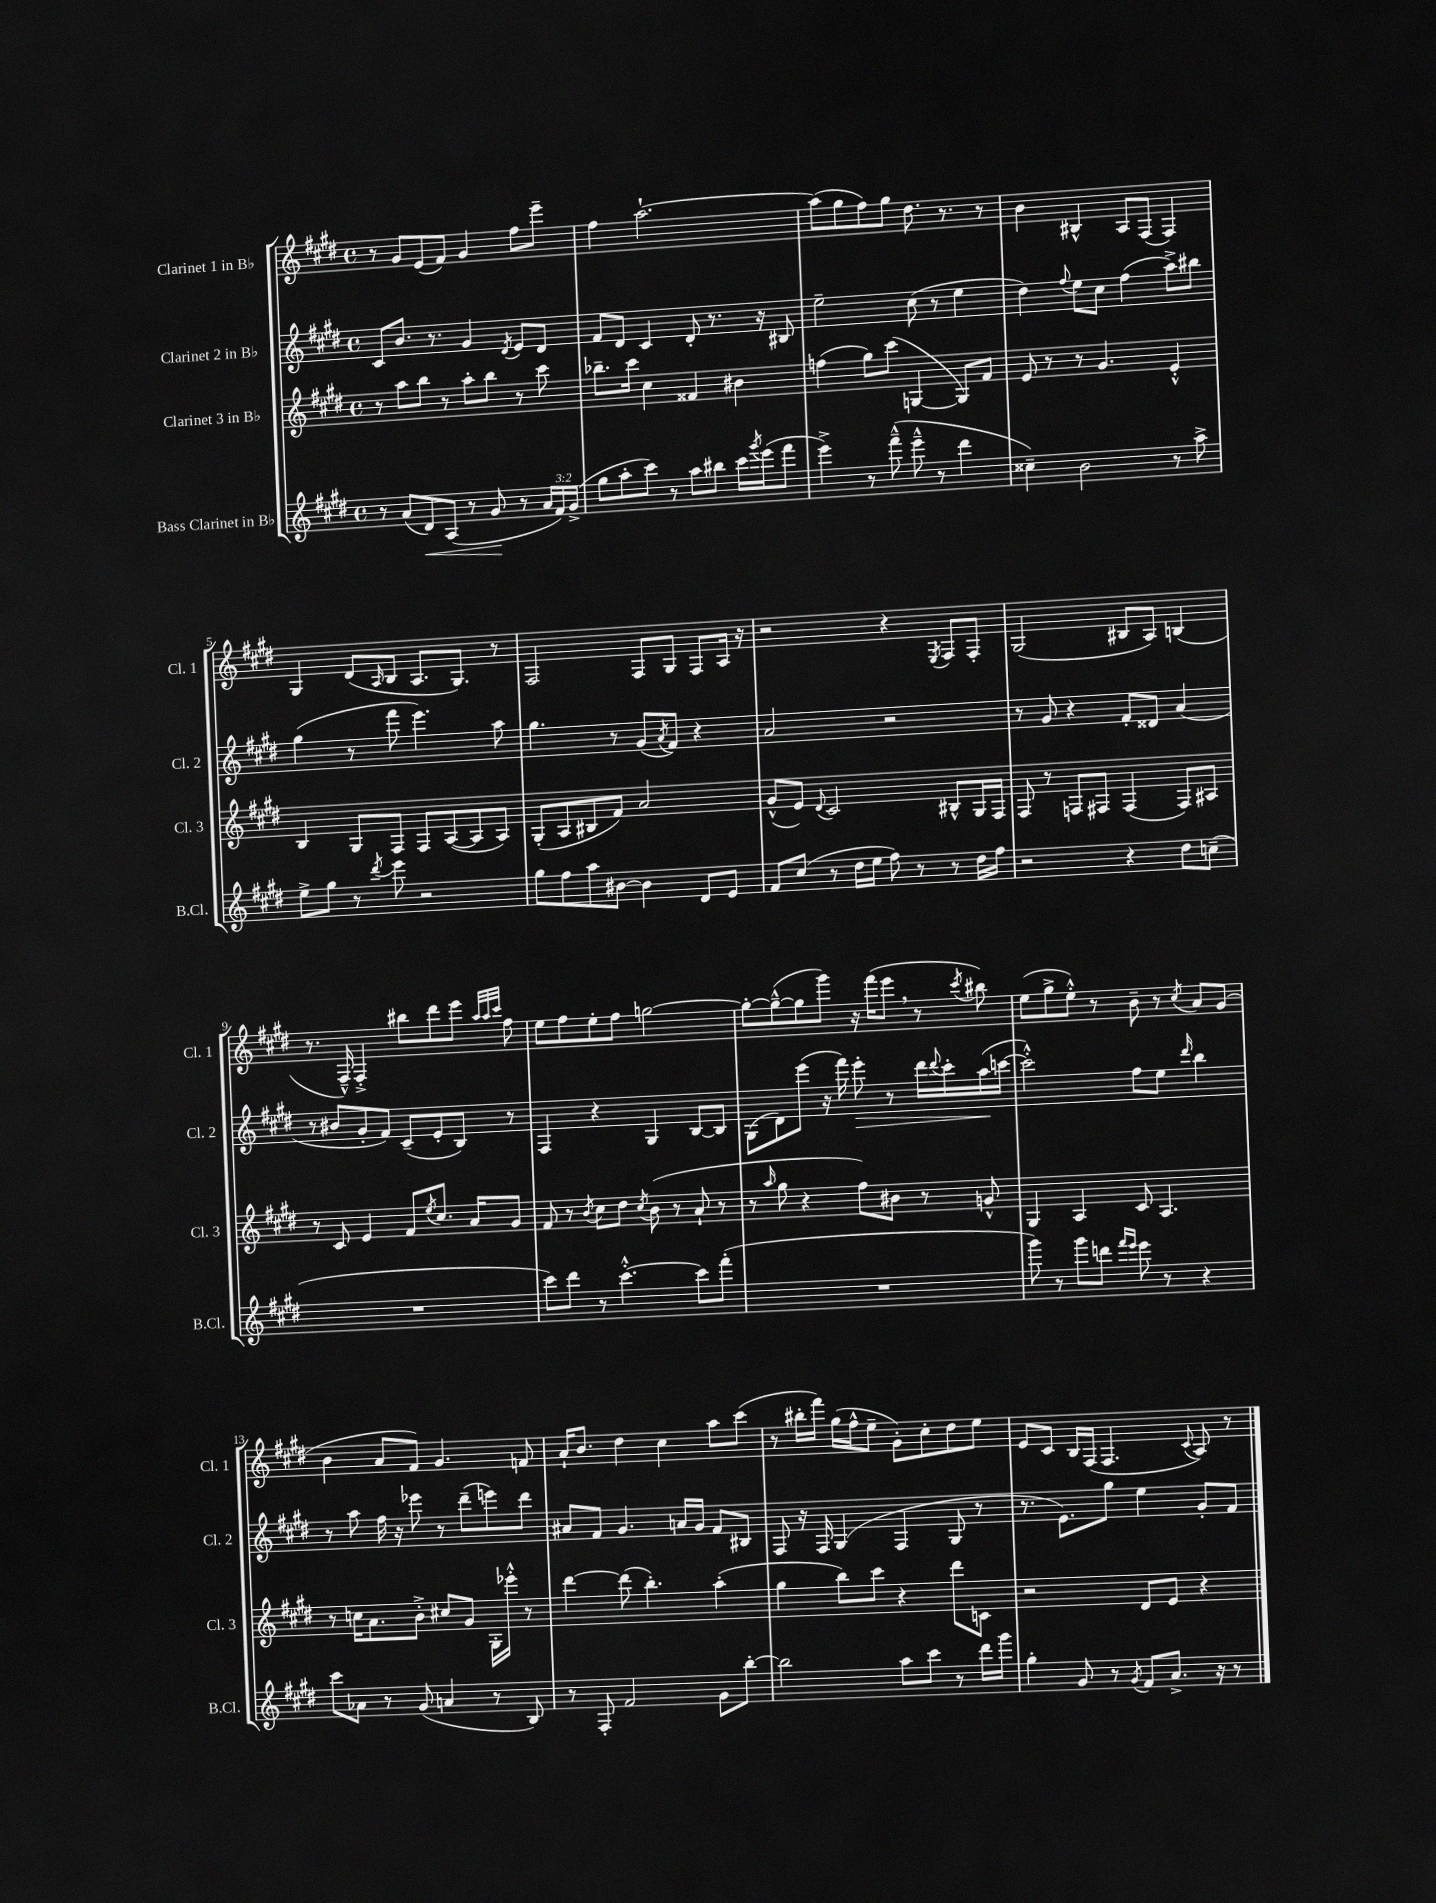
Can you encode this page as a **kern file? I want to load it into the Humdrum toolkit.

**kern	**kern	**kern	**kern
*staff4	*staff3	*staff2	*staff1
*clefG2	*clefG2	*clefG2	*clefG2
*k[f#c#g#d#]	*k[f#c#g#d#]	*k[f#c#g#d#]	*k[f#c#g#d#]
*M4/4	*M4/4	*M4/4	*M4/4
*met(c)	*met(c)	*met(c)	*met(c)
8r	8r	8c#	8r
(8a	8aa	8.b	8g#
8d#)	8bb	.	(8e
.	.	8.r	.
(8A	8r	.	8f#)
8r	8aa'	4g#	4g#
8g#	8bb	.	.
.	.	8qd#	.
8r	8r	8e	8ff#
24a	8ccc#	8d#	8eee~
24f#)	.	.	.
(24g#^	.	.	.
=	=	=	=
8gg#	8.bb-~	8f#	4ff#
8aa'	.	8d#	.
.	16ccc#	.	.
8ccc#)	4cc#	4c#	[2.aa`
8r	.	.	.
8aa	4f##	8d#'	.
8bb#	.	8.r	.
16ccc#	4b#	.	.
8qggg#	.	.	.
(16eee	.	16r	.
8fff#	.	8B#	.
=	=	=	=
4eee^)	(4ff	2ee~	(8aa]
.	.	.	8gg#
8r	8gg#)	.	8ff#)
(8fff#~^^	(8ccc#	.	8gg#
8eee~^^	[4G	(8cc#	8.dd#
8r	.	8r	.
.	.	.	8.r
4ddd#	8G])	4ee	.
.	8f#	.	8r
=	=	=	=
4cc##~)	8e	4dd#)	4b
.	8r	.	.
.	.	8qqff#	.
2b	8r	8ee	4B#^^
.	4.g#	8cc#	.
.	.	(4ff#	8A
.	.	.	(8F#
8r	4e'^^	8aa^)	4F#)
8aa^	.	8bb#	.
=	=	=	=
8ee^	4B	(4gg#	4G#
8gg#	.	.	.
8r	8G#	8r	(8d#
8qddd#	.	.	16qqA
8eee	8F#	8fff#	8B
2r	8F#	4.eee)	8.A
.	([8A	.	.
.	.	.	8.G#)
.	8A]	.	.
.	8A)	8aa	8r
=	=	=	=
8gg#	(8G#'	4.gg#	2F#
8ff#	8A	.	.
8aa	8B#	.	.
[8b#	8f#)	8r	.
4b#]	2a	(8g#	8F#
.	.	8qa	.
.	.	8f#)	8G#
8d#	.	4r	8F#
8e	.	.	16A
.	.	.	16r
=	=	=	=
8f#	(8g#^^	2a	2r
(8cc#	8e)	.	.
.	8qqd#	.	.
8r	2c#	.	.
16dd#	.	.	.
16ee	.	.	.
8ff#)	.	2r	4r
8r	.	.	.
.	.	.	8qE
8r	8B#^^	.	8F#
16dd#	16G#	.	8F#'
16ff#	16F#	.	.
=	=	=	=
2r	8F#	8r	(2G#
.	8r	8g#	.
.	8F	4r	.
.	8F#	.	.
4r	(4F#	8f#'	8B#
.	.	8d##	8A)
8dd#	8F#)	(4a	(4B
(8cc~	8A#	.	.
=	=	=	=
1r	8r	8r	8.r
.	8c#	8b#	.
.	.	.	16F#~^^)
.	4e	8g#'	4F#'^
.	.	8f#)	.
.	8f#	(8c#~	8bb#
.	8qee	.	.
.	8.cc#	8e'	8ddd#
.	.	8B)	8eee
.	16a	.	.
.	.	.	32qqaa
.	.	.	32qqaa
.	.	.	32qqccc#
.	8g#	8r	8ff#
=	=	=	=
8ccc#)	8f#	4F#	8ee
8ddd#	8r	.	8ff#
.	8qb	.	.
8r	8cc#	4r	8ee'
[4.ccc#'^^	8dd#	.	8ff#
.	8qcc#	.	.
.	(8b	4G#	[2gg
.	8r	.	.
8ccc#]	8a`	[8B	.
(8fff#'	8r	8B]	.
=	=	=	=
1r	8r	(8G#	8gg'_
.	16qqaa	.	.
.	8gg#	8d#)	(8gg~^^_
.	4r	(8eee	8gg]
.	.	16r	8ggg#)
.	.	16fff#)	.
.	8ff#)	8eee'	16r
.	.	.	(16fff#
.	8b#	8r	8eee
.	8r	16ddd#	8r
.	.	8qqddd#	.
.	.	16ccc#'	.
.	.	.	8qccc#
.	8g^^	(16aa	8bb#)
.	.	[16ccc	.
=	=	=	=
8ggg#)	4G#	2ccc'^^])	(8ee
8r	.	.	8gg#^
8ggg#	4A	.	8ee'^^)
8ddd	.	.	8r
16qqfff#	.	.	.
16qqeee	.	.	.
8eee	8c#	8ff#	8b~
8r	4.A	8ee	8r
.	.	16qqddd#	8qcc#
4r	.	4bb	8a
.	.	.	(8g#
=	=	=	=
8ccc#	8r	8r	4b
8a-	16cc	8aa	.
.	8.a	.	.
8r	.	16ff#	8a
.	.	16r	.
(8g#	8b'^	8eee-	8f#)
4a	8cc#	8r	4.g#
.	8g#	(8ddd#~	.
8r	16G#'	8eee)	.
.	16eee-'^^	.	.
8B)	8r	8ddd#	8f
=	=	=	=
8r	[4ddd#	8a#	16a`
.	.	.	8.b
8F#'	.	8f#	.
2f#	(8ddd#]	4.g#	4dd#
.	4.bb')	.	.
.	.	.	4cc#
.	.	16a	.
.	.	16g#	.
8g#	(4aa'	8f#	8aa
[8bb'	.	8B#	(8ccc#
=	=	=	=
2bb]	4gg#	8F#	8r
.	.	16r	16bb#'
.	.	16F#	16fff#)
.	8bb)	(4G#	(16gg#
.	.	.	16ff#^^
.	8ccc#	.	8ee~
8aa	4r	4F#	8g#')
8ccc#	.	.	8cc#'
8r	8ddd#	8G#	8dd#
16ddd#	8c	8r	8ee
16ggg#	.	.	.
=	=	=	=
4gg#'	2r	8.r	8e
.	.	.	8c#
.	.	8.e)	.
8g#	.	.	16B
.	.	.	(16F#
8r	.	8gg#	4.F#
8qg#	.	.	.
8f#	8d#	4ee	.
8.a^	8e	.	.
.	.	.	8qqc#
.	4r	8g#'	8A)
16r	.	.	.
8r	.	8f#	8r
==	==	==	==
*-	*-	*-	*-
